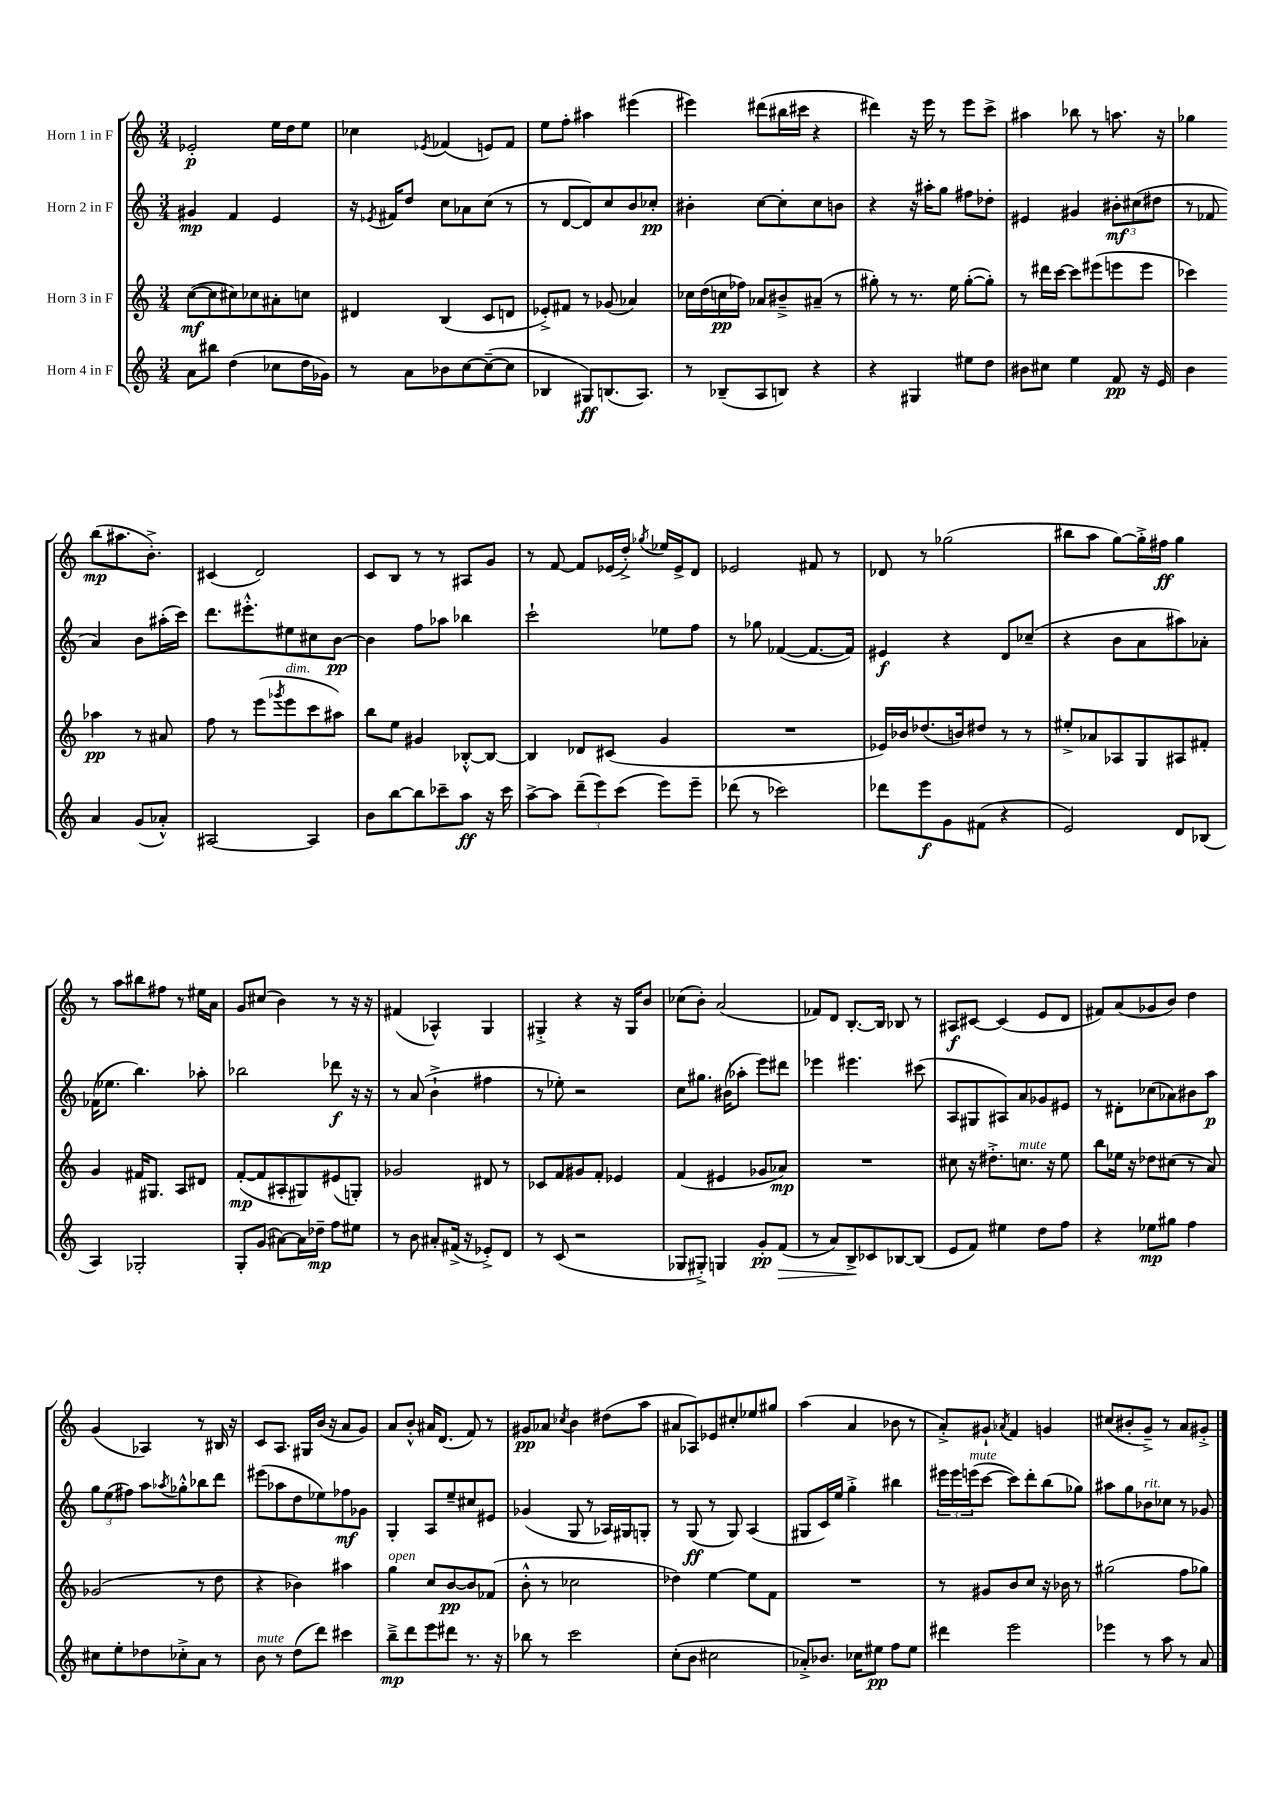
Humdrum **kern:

**kern	**dynam	**kern	**dynam	**kern	**dynam	**kern	**dynam
*part4	*part4	*part3	*part3	*part2	*part2	*part1	*part1
*staff4	*staff4	*staff3	*staff3	*staff2	*staff2	*staff1	*staff1
*I"Horn 4 in F	*	*I"Horn 3 in F	*	*I"Horn 2 in F	*	*I"Horn 1 in F	*
*clefG2	*	*clefG2	*	*clefG2	*	*clefG2	*
*k[]	*	*k[]	*	*k[]	*	*k[]	*
*M3/4	*	*M3/4	*	*M3/4	*	*M3/4	*
=1	=1	=1	=1	=1	=1	=1	=1
8a\L	.	([8cc\L	mf	4g#X/	mp	2e-X'/	p
8bb#X\J	.	8cc\]	.	.	.	.	.
(4dd\	.	8cc#X\)	.	4f/	.	.	.
.	.	8cc-X\	.	.	.	.	.
8cc-X\L	.	8a#X'\	.	4e/	.	16ee\LL	.
.	.	.	.	.	.	16dd\J	.
16dd\L	.	8ccn\J	.	.	.	8ee\J	.
16g-X\JJ)	.	.	.	.	.	.	.
=2	=2	=2	=2	=2	=2	=2	=2
8r	.	4d#X/	.	16r	.	4cc-X\	.
.	.	.	.	8qe-X/	.	.	.
.	.	.	.	16f#X/KL	.	.	.
8a\L	.	.	.	8dd/J	.	.	.
.	.	.	.	.	.	8qe-X/	.
8b-X\	.	(4B/	.	8cc\L	.	(4f-X/	.
[8cc\	.	.	.	8a-X\	.	.	.
(8cc~\_	.	8c/L	.	(8cc\J	.	8en/L)	.
8cc\J]	.	8dn/J	.	8r	.	8f-/J	.
=3	=3	=3	=3	=3	=3	=3	=3
4B-X/	.	8e-X'^/L)	.	8r	.	8ee\L	.
.	.	8f#X/J	.	[8d/L	.	8ff'\J	.
8G#X/L)	ff	8r	.	8d/])	.	4aa#X\	.
(8.Bn/	.	(8g-X/	.	8cc/	.	.	.
.	.	4a-X/)	.	8b/	.	(4eee#X\	.
8.A/J)	.	.	.	.	.	.	.
.	.	.	.	8cc-X'/J	pp	.	.
=4	=4	=4	=4	=4	=4	=4	=4
8r	.	16cc-X\LL	.	4b#X'\	.	4eee#X\)	.
.	.	(16dd\	.	.	.	.	.
(8B-X~/L	.	16ccn\	pp	.	.	.	.
.	.	16ff-X\JJ)	.	.	.	.	.
8A/	.	8a-X/L	.	[8cc\L	.	(8ddd#X\L	.
8Bn/J)	.	8b#X~^/	.	8cc'\]	.	16bb#X\L	.
.	.	.	.	.	.	16ccc#X\JJ	.
4r	.	(8a#X~/J	.	8cc\	.	4r	.
.	.	8r	.	8bn\J	.	.	.
=5	=5	=5	=5	=5	=5	=5	=5
4r	.	8gg#X'\)	.	4r	.	4ddd#X\)	.
.	.	8r	.	.	.	.	.
4G#X/	.	8.r	.	16r	.	16r	.
.	.	.	.	16aa#X'\KL	.	16eee\	.
.	.	.	.	8gg\J	.	8r	.
.	.	16ee\	.	.	.	.	.
8ee#X\L	.	([8gg#'\L	.	8ff#X\L	.	8eee\L	.
8dd\J	.	8gg#'\J])	.	8dd-X'\J	.	8ccc^\J	.
=6	=6	=6	=6	=6	=6	=6	=6
8b#X\L	.	8r	.	4e#X/	.	4aa#X\	.
8cc#X\J	.	16ddd#X\LL	.	.	.	.	.
.	.	[16ccc\JJ	.	.	.	.	.
4ee\	.	8ccc\L]	.	4g#X/	.	8bb-X\	.
.	.	(8eee#X\	.	.	.	8r	.
8f/	pp	8eeen\	.	12b#X'\L	mf	8.aan\	.
.	.	.	.	(12cc#X\	.	.	.
16r	.	8eee\J	.	.	.	.	.
.	.	.	.	12dd#X\J	.	.	.
16e/	.	.	.	.	.	16r	.
=7	=7	=7	=7	=7	=7	=7	=7
4b\	.	4ccc-X\)	.	8r	.	4gg-X\	.
.	.	.	.	8f-X/	.	.	.
4a/	.	4aa-X\	pp	4a/)	.	(8bb\L	mp
.	.	.	.	.	.	8.aa#X\	.
(8g/L	.	8r	.	8b\L	.	.	.
.	.	.	.	.	.	8.b'^\J)	.
8a-X'^^/J)	.	8a#X/	.	(16aa#X'\L	.	.	.
.	.	.	.	16ccc\JJ)	.	.	.
!!LO:LB:g=z
=8	=8	=8	=8	=8	=8	=8	=8
[2A#X/	.	8ff\	.	8.ddd\L	.	(4c#X/	.
.	.	8r	.	.	.	.	.
.	.	.	.	8.eee#X'^^\	.	.	.
.	.	(8eee\L	.	.	.	2d/)	.
.	.	8qggg-X/	.	.	.	.	.
!	!	!LO:TX:a:i:t=dim.	!	!	!	!	!
.	.	8eee\	.	8ee#X\	.	.	.
4A#/]	.	8ccc\	.	8cc#X\	.	.	.
.	.	8aa#X\J)	.	[8b\J	pp	.	.
=9	=9	=9	=9	=9	=9	=9	=9
8b\L	.	8bb\L	.	4b\]	.	8c/L	.
[8bb\	.	8ee\J	.	.	.	8B/J	.
8bb\]	.	4g#X/	.	8ff\L	.	8r	.
8ccc-X~\	.	.	.	8aa-X\J	.	8r	.
8aa\J	ff	[8B-X'^^/L	.	4bb-X\	.	8A#X/L	.
16r	.	8B-/J_	.	.	.	8g/J	.
16ccc-\	.	.	.	.	.	.	.
=10	=10	=10	=10	=10	=10	=10	=10
[8aa^\L	.	4B-/]	.	2ccc`\	.	8r	.
8aa\J]	.	.	.	.	.	[8f/	.
(12ddd~\L	.	8d-X/L	.	.	.	8f/L]	.
12eee\)	.	.	.	.	.	.	.
.	.	(8c#X/J	.	.	.	(16e-X/L	.
(12ccc\J	.	.	.	.	.	.	.
.	.	.	.	.	.	16dd'^/JJ)	.
.	.	.	.	.	.	8qgg-X/	.
8eee\L)	.	4g/	.	8ee-X\L	.	16ee-X/LL	.
.	.	.	.	.	.	16e-^/J	.
8eee~\J	.	.	.	8ff\J	.	8d/J	.
=11	=11	=11	=11	=11	=11	=11	=11
(8ddd-X\	.	2.r	.	8r	.	2e-X/	.
8r	.	.	.	8gg-X\	.	.	.
2ccc-X\)	.	.	.	([4f-X/	.	.	.
.	.	.	.	8.f-/L_	.	8f#X/	.
.	.	.	.	.	.	8r	.
.	.	.	.	16f-/Jk])	.	.	.
=12	=12	=12	=12	=12	=12	=12	=12
8ddd-X\L	.	16e-X/LL)	.	4e#X/	f	8d-X/	.
.	.	16b-X/J	.	.	.	.	.
8eee\	f	(8.dd-X/	.	.	.	8r	.
8g\	.	.	.	4r	.	(2gg-X\	.
.	.	16bn/k)	.	.	.	.	.
(8f#X\J	.	8dd#X/J	.	.	.	.	.
4r	.	8r	.	8d/L	.	.	.
.	.	8r	.	(8cc-X~/J	.	.	.
=13	=13	=13	=13	=13	=13	=13	=13
2e/)	.	8ee#X'^/L	.	4r	.	8bb#X\L	.
.	.	8a-X/	.	.	.	8aa\J	.
.	.	8A-X/	.	8b\L	.	[8gg\L)	.
.	.	8G/	.	8a\	.	16gg'^\L]	.
.	.	.	.	.	.	16ff#X\JJ	ff
8d/L	.	8A#X/	.	8aa#X\)	.	4gg\	.
(8B-X/J	.	8f#X'/J	.	8a-X'\J	.	.	.
!!LO:LB:g=z
=14	=14	=14	=14	=14	=14	=14	=14
4A/)	.	4g/	.	(16f-X\KL	.	8r	.
.	.	.	.	8.ee-X\J	.	.	.
.	.	.	.	.	.	8aa\L	.
2G-X'/	.	16f#X/KL	.	4.bb\)	.	8bb#X\	.
.	.	8.G#X/J	.	.	.	.	.
.	.	.	.	.	.	8ff#X\J	.
.	.	8A/L	.	.	.	8r	.
.	.	8d#X/J	.	8aa-X'\	.	16ee#X\LL	.
.	.	.	.	.	.	16a\JJ	.
=15	=15	=15	=15	=15	=15	=15	=15
8G'/L	.	([8f'/L	mp	2bb-X\	.	8g/L	.
(8g/J	.	8f/]	.	.	.	(8cc#X/J	.
[8a#X\L)	.	8A#X'/	.	.	.	4b\)	.
16a#\L]	.	8G#X/)	.	.	.	.	.
16dd-X~\JJ	mp	.	.	.	.	.	.
8ff\L	.	(8e#X/	.	8ddd-X\	f	8r	.
8ee#X\J	.	8Gn'/J)	.	16r	.	16r	.
.	.	.	.	16r	.	16r	.
=16	=16	=16	=16	=16	=16	=16	=16
8r	.	2g-X/	.	8r	.	(4f#X/	.
8b\	.	.	.	(8a/	.	.	.
8a#X'/L	.	.	.	4b`^\	.	4A-X^^/)	.
(16f#X^/Jk	.	.	.	.	.	.	.
16r	.	.	.	.	.	.	.
8e-X'^/L)	.	8d#X/	.	4ff#X\	.	4G/	.
8d/J	.	8r	.	.	.	.	.
=17	=17	=17	=17	=17	=17	=17	=17
8r	.	8c-X/L	.	8r	.	4G#X'^/	.
(8c/	.	8f/	.	8ee-X'\)	.	.	.
2r	.	8g#X/	.	2r	.	4r	.
.	.	8f'/J	.	.	.	.	.
.	.	4e-X/	.	.	.	16r	.
.	.	.	.	.	.	16G#/KL	.
.	.	.	.	.	.	8b/J	.
=18	=18	=18	=18	=18	=18	=18	=18
8G-X/L	.	(4f/	.	8cc\L	.	(8cc-X\L	.
8G#X'^/J)	.	.	.	8.gg#X\J	.	8b'\J)	.
4Gn/	.	4e#X/	.	.	.	(2a/	.
.	.	.	.	(16b#X\KL	.	.	.
.	.	.	.	8aa-X'\J	.	.	.
8g'/L	pp	8g-X/L	.	8eee\L)	.	.	.
!	!LO:HP:b	!	!	!	!	!	!
(8f/J	>	8a-X/J)	mp	8ddd#X\J	.	.	.
=19	=19	=19	=19	=19	=19	=19	=19
8r	.	2.r	.	4eee-X\	.	8f-X/L)	.
8a/L)	.	.	.	.	.	8d/J	.
8B^/	.	.	.	4.eee#X\	.	[8.B'/L	.
8c-X/	]	.	.	.	.	.	.
.	.	.	.	.	.	16B/Jk]	.
[8B-X/	.	.	.	.	.	8B-X/	.
(8B-/J]	.	.	.	(8ccc#X\	.	8r	.
=20	=20	=20	=20	=20	=20	=20	=20
8e/L	.	8cc#X\	.	8A/L	.	8A#X/L	f
8f/J)	.	16r	.	8G#X/	.	[8c#X/J	.
.	.	8.dd#X'^\L	.	.	.	.	.
4ee#X\	.	.	.	8A#X/)	.	(4c#/]	.
!	!	!LO:TX:a:i:t=mute	!	!	!	!	!
.	.	8.ccn\J	.	8a/	.	.	.
8dd\L	.	.	.	8g-X/	.	8e/L	.
.	.	16r	.	.	.	.	.
8ff\J	.	8ee\	.	8e#X/J	.	8d/J	.
=21	=21	=21	=21	=21	=21	=21	=21
4r	.	8bb\L	.	8r	.	8f#X/L)	.
.	.	16ee-X\Jk	.	8d#X'\L	.	(8a/	.
.	.	16r	.	.	.	.	.
8ee-X\L	mp	8dd-X\L	.	(8cc-X\	.	8g-X/	.
8gg#X\J	.	(8cc#X\J	.	8a-X\)	.	8b/J)	.
4ff\	.	8r	.	8b#X\	.	4dd\	.
.	.	8a/)	.	8aa\J	p	.	.
!!LO:LB:g=z
=22	=22	=22	=22	=22	=22	=22	=22
8cc#X\L	.	(2g-X/	.	12gg\L	.	(4g/	.
.	.	.	.	(12ee\	.	.	.
8ee'\	.	.	.	.	.	.	.
.	.	.	.	12ff#X\J)	.	.	.
8dd-X\	.	.	.	8aa\L	.	4A-X/)	.
.	.	.	.	8qaa-X/	.	.	.
8cc-X'^\	.	.	.	8gg-X'^^\	.	.	.
8a\J	.	8r	.	8bb-X\	.	8r	.
8r	.	8dd\	.	8ddd\J	.	16B#X/	.
.	.	.	.	.	.	16r	.
=23	=23	=23	=23	=23	=23	=23	=23
!LO:TX:a:i:t=mute	!	!	!	!	!	!	!
8b\	.	4r	.	(8eee#X\L	.	8c/L	.
8r	.	.	.	8aa-X\	.	8.A/J	.
(8dd\L	.	4b-X\)	.	8dd\	.	.	.
.	.	.	.	.	.	16G#X/LL	.
8ddd\J)	.	.	.	8ee-X\)	.	(16b/JJ	.
.	.	.	.	.	.	16r	.
4ccc#X\	.	4aa#X\	.	8ff-X\	mf	8a/L	.
.	.	.	.	8g-X\J	.	8g/J)	.
=24	=24	=24	=24	=24	=24	=24	=24
!	!	!LO:TX:a:i:t=open	!	!	!	!	!
8bb~^\L	mp	4gg\	.	4G'/	.	8a/L	.
8ddd\	.	.	.	.	.	8b'^^/J	.
8eee\	.	8cc/L	.	8A/L	.	16a#X/KL	.
.	.	.	.	.	.	(8.d/J	.
8ddd#X\J	.	[8b/	pp	8ee~/	.	.	.
8.r	.	8b/]	.	8cc#X/	.	8f/)	.
.	.	(8f-X/J	.	8e#X/J	.	8r	.
16r	.	.	.	.	.	.	.
=25	=25	=25	=25	=25	=25	=25	=25
8bb-X\	.	8b'^^\	.	(4g-X/	.	8g#X/L	pp
8r	.	8r	.	.	.	8a-X/J	.
.	.	.	.	.	.	8qcc-X/	.
2ccc\	.	2cc-X\	.	8G/	.	4b\	.
.	.	.	.	8r	.	.	.
.	.	.	.	16A-X/LL)	.	(8dd#X\L	.
.	.	.	.	16G#X/J	.	.	.
.	.	.	.	8Gn'/J	.	8aa\J	.
=26	=26	=26	=26	=26	=26	=26	=26
(8cc'\L	.	4dd-X\)	.	8r	.	8a#X/L	.
8b\J	.	.	.	(8G/	ff	8A-X/)	.
2cc#X\	.	[4ee\	.	8r	.	8e-X/	.
.	.	.	.	8G/)	.	8cc#X'/	.
.	.	8ee\L]	.	(4A/	.	8ee-X/	.
.	.	8f\J	.	.	.	8gg#X/J	.
=27	=27	=27	=27	=27	=27	=27	=27
8a-X'^/L)	.	2.r	.	8G#X/L	.	(4aa\	.
8.b-X/J	.	.	.	16c/L)	.	.	.
.	.	.	.	16ee/JJ	.	.	.
.	.	.	.	4gg'^\	.	4a/	.
16cc-X\KL	.	.	.	.	.	.	.
8ee#X\J	pp	.	.	.	.	.	.
8ff\L	.	.	.	4bb#X\	.	8b-X\	.
8ee#\J	.	.	.	.	.	8r	.
=28	=28	=28	=28	=28	=28	=28	=28
4ddd#X\	.	8r	.	24eee#X\LL	.	8a'^/L)	.
.	.	.	.	24eee#\	.	.	.
!	!	!	!	!LO:TX:a:i:t=mute	!	!	!
.	.	.	.	(24eeen\J	.	.	.
.	.	8g#X/L	.	[8ccc\J	.	8g#X`/J	.
.	.	.	.	.	.	8qa-X/	.
2eee\	.	8b/	.	8ccc\L])	.	4f/	.
.	.	8cc/J	.	8ddd'\	.	.	.
.	.	16r	.	(8bb\	.	4gn/	.
.	.	16b-X\	.	.	.	.	.
.	.	8r	.	8gg-X\J)	.	.	.
=29	=29	=29	=29	=29	=29	=29	=29
4eee-X\	.	(2gg#X\	.	8aa#X\L	.	(8cc#X/L	.
.	.	.	.	8gg\	.	8b#X'/	.
!	!	!	!	!LO:TX:a:i:t=rit.	!	!	!
8r	.	.	.	8b-X\	.	8g~^/J)	.
8aa\	.	.	.	8cc-X\J	.	8r	.
8r	.	8ff\L	.	8r	.	8a/L	.
8a/	.	8gg-X\J)	.	8g-X/	.	8g#X'^/J	.
==	==	==	==	==	==	==	==
*-	*-	*-	*-	*-	*-	*-	*-
